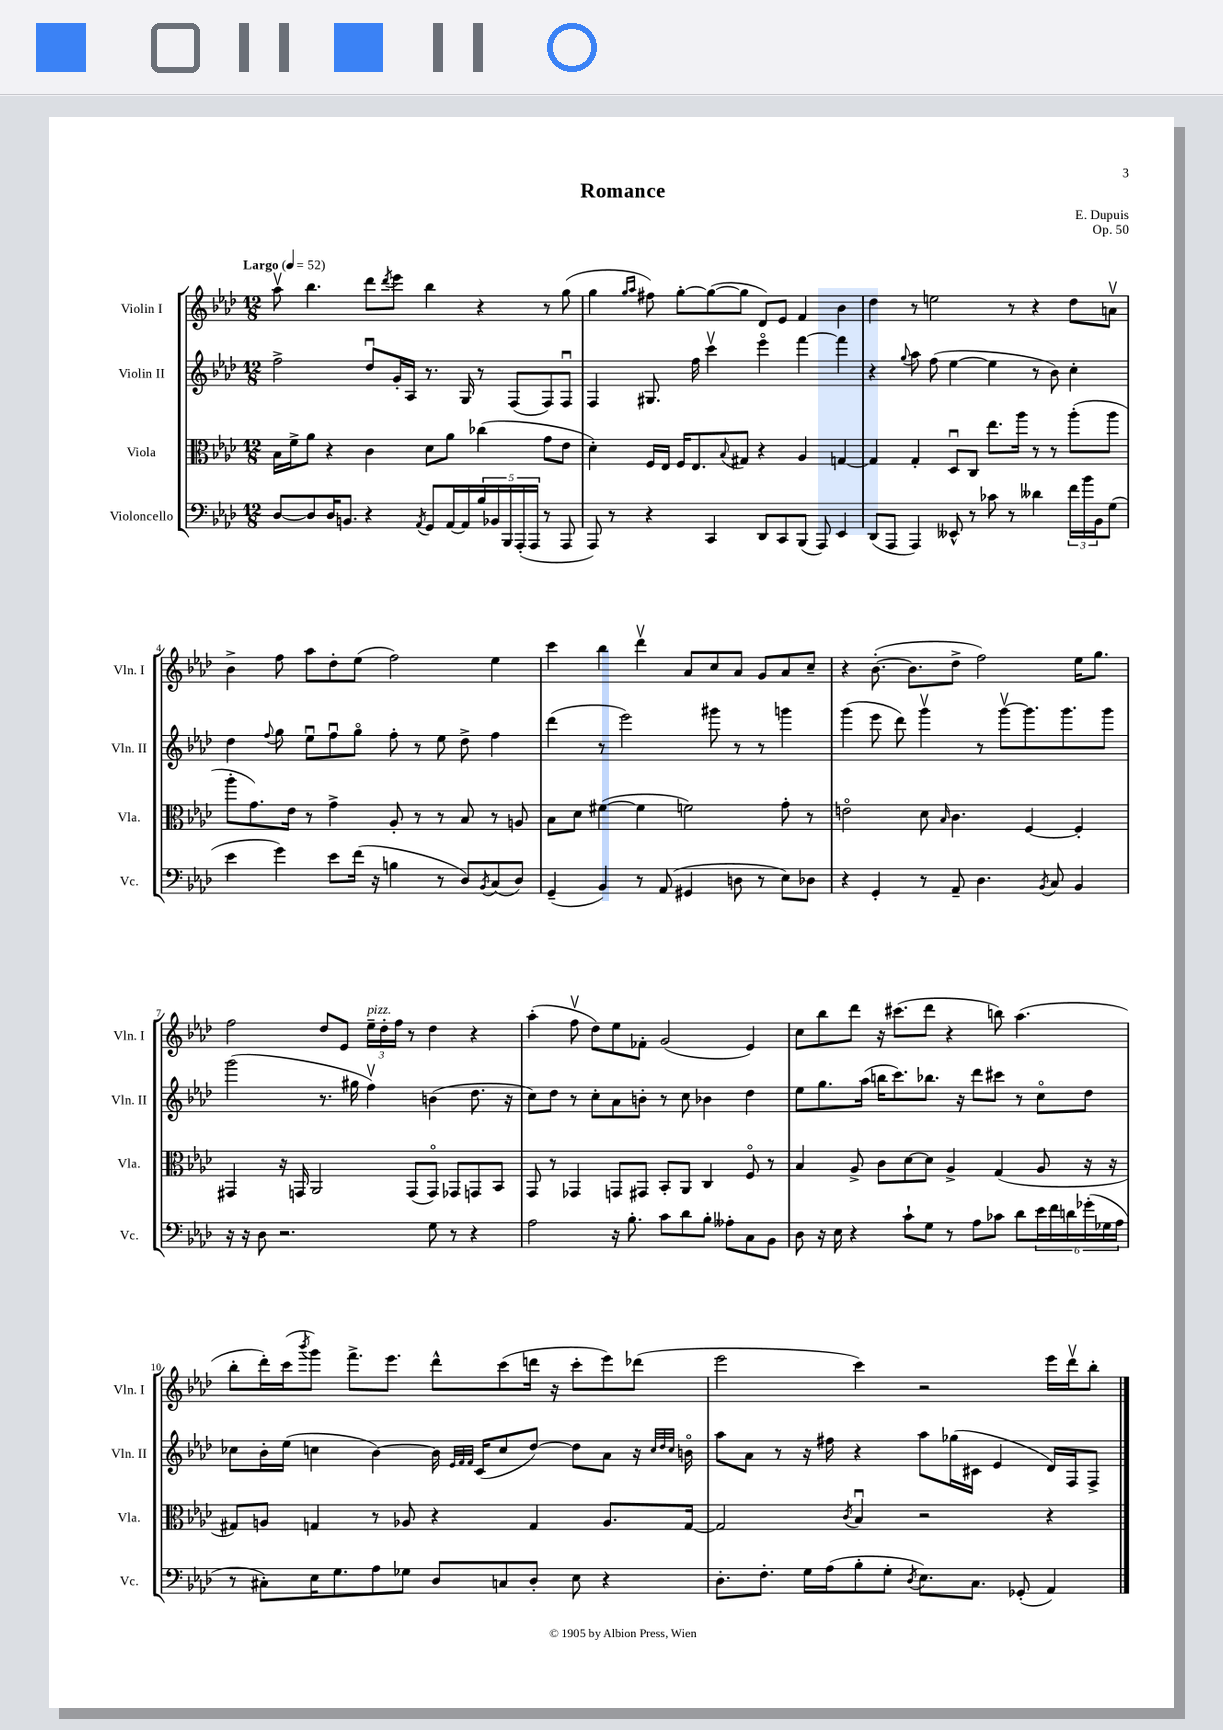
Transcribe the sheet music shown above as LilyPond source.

\header { title = "Romance" composer = "E. Dupuis" opus = "Op. 50" }
<<
\new StaffGroup <<
\new Staff = "s0" \with { instrumentName = "Violin I" shortInstrumentName = "Vln. I" } {
    \clef treble \key aes \major \numericTimeSignature \time 12/8 \tempo "Largo" 4 = 52
    aes''8\upbow bes''4. des'''8 \acciaccatura { des'''8 } ees'''8 bes''4 r4 r8 g''8( |
    g''4 \grace { g''16 aes''16 } fis''8) g''8~-. g''8~( g''8 des'8) ees'8 f'4 bes'4 |
    des''4 r8 e''2 r8 r4 des''8 a'8\upbow |
    bes'4-> f''8 aes''8 des''8-. ees''8( f''2) ees''4 |
    c'''4 bes''4 des'''4\upbow aes'8 c''8 aes'8 g'8 aes'8 c''8-- |
    r4 bes'8.~-.( bes'8. des''8-> f''2) ees''16 g''8. |
    f''2 des''8 ees'8 \tuplet 3/2 { ees''16--^\markup { \italic "pizz." } des''16-. f''16 } r8 des''4 r4 |
    aes''4-.( f''8\upbow des''8) ees''8 fes'8-. g'2( ees'4) |
    c''8 bes''8 des'''8 r16 cis'''8.( des'''8 r4 b''8) aes''4.( |
    bes''8-. des'''16-.) c'''16( \acciaccatura { bes'''8 } g'''8) f'''8.-> ees'''8. des'''8-^ c'''8( d'''16 r16 c'''8-. ees'''8) des'''8( |
    ees'''2 c'''4) r2 ees'''16 des'''16\upbow bes''8-. \bar "|." |
}
\new Staff = "s1" \with { instrumentName = "Violin II" shortInstrumentName = "Vln. II" } {
    \clef treble \key aes \major \numericTimeSignature \time 12/8
    f''2-> des''8\downbow g'16-. aes16 r8. g16 r8 f8( f8) f8\downbow |
    f4 gis8. f''16 c'''4\upbow ees'''4\flageolet f'''4~ f'''4 |
    r4 \appoggiatura { g''8 } aes''8 f''8( ees''4~ ees''4 r8 bes'8) c''4-. |
    des''4 \appoggiatura { f''8 } g''8 ees''8\downbow f''8\downbow g''8\flageolet f''8-. r8 ees''8 des''8-> f''4 |
    des'''4( r8 ees'''2) gis'''8 r8 r8 g'''4 |
    g'''4( ees'''8 des'''8) g'''4\upbow r8 g'''8~\upbow g'''8. g'''8. g'''8 |
    g'''2( r8. gis''16 f''4\upbow) b'4( des''8. r16 |
    c''8) des''8 r8 c''8-. aes'8 b'8-. r8 c''8 bes'4 des''4 |
    ees''8 g''8. aes''16( b''16 c'''8.) bes''8. r16 des'''8 cis'''8 r8 c''8\flageolet des''8 |
    ces''8 bes'16-. ees''16( c''4 bes'4~) bes'16 \grace { ees'32 f'32 f'32 } c'16( c''8 des''8~) des''8 aes'8 r16 \grace { c''32 des''32 c''32 } b'16\flageolet |
    aes''8 aes'8 r8 r16 fis''16 r4 aes''8 ges''16( cis'16 ees'4 des'16) f16 f8-> \bar "|." |
}
\new Staff = "s2" \with { instrumentName = "Viola" shortInstrumentName = "Vla." } {
    \clef alto \key aes \major \numericTimeSignature \time 12/8
    bes16 f'16-> aes'8 r4 c'4 des'8 aes'8 ces''4( g'8 ees'8 |
    des'4-.) f16 ees16 f16 ees8. \appoggiatura { bes8 } gis8 r4 aes4 g4~ |
    g4 g4-. des8\downbow c8 ees''8. aes''16 r8 r8 aes''8-.( aes''8 |
    aes''8-. g'8.) ees'16 r8 g'4-> aes8-. r8 r8 bes8 r8 a8 |
    bes8 des'8 fis'4~( fis'4 f'2) g'8-. r8 |
    e'2\flageolet des'8 \grace { bes16 } c'4. f4~ f4-. |
    gis,4 r16 g,16 aes,2 g,8( g,8\flageolet) ges,8 g,8 bes,8 |
    g,8 r8 ges,4 g,8 gis,8 bes,8-. aes,8 c4 f8\flageolet r8 |
    bes4 aes8-> c'8 des'8~ des'8 aes4-> g4( aes8 r16 r16 |
    gis8) a8 g4 r8 aes8 r4 g4 aes8. g16~ |
    g2 \acciaccatura { c'8 } bes4\downbow r2 r4 \bar "|." |
}
\new Staff = "s3" \with { instrumentName = "Violoncello" shortInstrumentName = "Vc." } {
    \clef bass \key aes \major \numericTimeSignature \time 12/8
    des8~ des8 des16 b,8. r4 \acciaccatura { aes,8 } g,8 aes,16~ aes,16 \tuplet 5/4 { bes16 bes,16 bes,,16 aes,,16-.( aes,,16 } r8 aes,,8 |
    aes,,8) r8 r4 c,4 des,8 c,8 bes,,8( aes,,8) ees,4 |
    des,8( aes,,8 aes,,4) eeses,8-^ r8 ces'8 r8 deses'4 \tuplet 3/2 { f'16 bes'16 bes,16 } g8( |
    ees'4 g'4) ees'8 f'16( r16 b4 r8 des8) \acciaccatura { bes,8 } c8( des8) |
    g,4--( bes,4) r8 aes,8( gis,4 d8 r8 ees8) des8 |
    r4 g,4-. r8 aes,8-- des4. \acciaccatura { bes,8 } c8 bes,4 |
    r16 r16 des8 r2. g8 r8 r4 |
    aes2 r16 bes8.-. c'8 des'8 bes8-. aeses8-. c8 bes,8 |
    des8 r16 ees16 r4 c'8-! g8 r8 aes8 ces'8 des'8 \tuplet 6/4 { ees'16 f'16 d'16 ges'16-.( ges16 aes16 } |
    r8 cis8-.) ees16 g8. aes8 ges8 des8 c8 des8-. ees8 r4 |
    des8.-. f8.-. g16 aes16( bes8-. g8-. \acciaccatura { des8 } ees8.) c8. ges,8-.( aes,4) \bar "|." |
}
>>
>>
